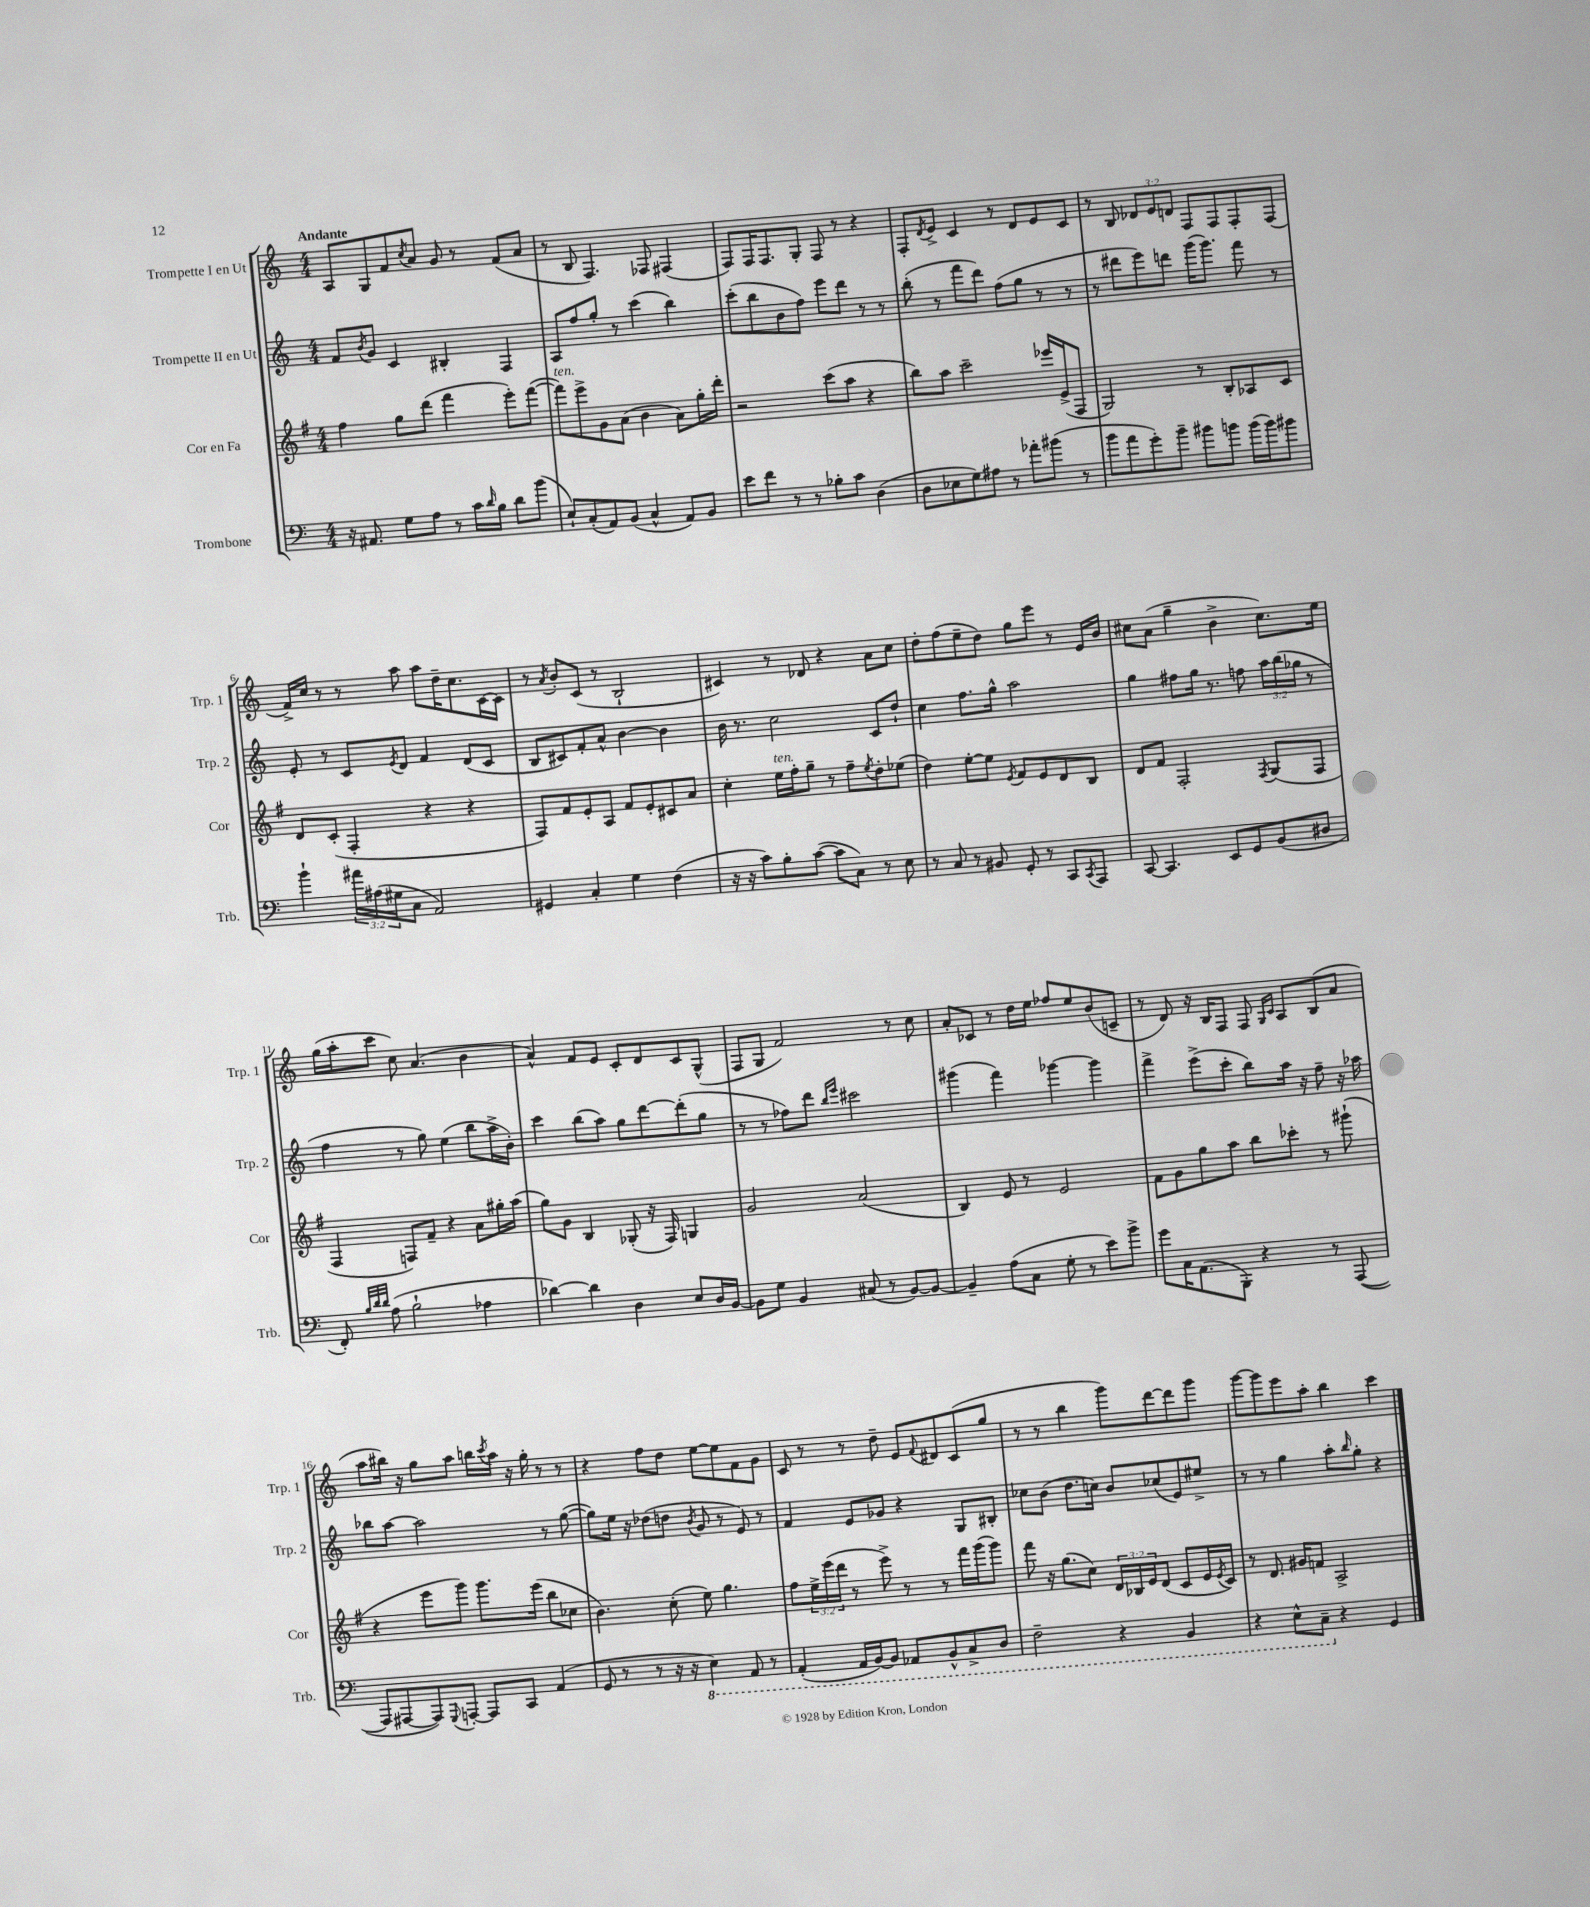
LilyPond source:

<<
\new StaffGroup <<
\new Staff = "s0" \with { instrumentName = "Trompette I en Ut" shortInstrumentName = "Trp. 1" } {
    \clef treble \key c \major \numericTimeSignature \time 4/4 \override Staff.TupletNumber.text = #tuplet-number::calc-fraction-text \tempo "Andante"
    a8 g8 f'8 \acciaccatura { c''8 } a'8 g'8 r8 f'8( a'8 |
    r8 b8 f4.) fes8 fis4( |
    f8) f16 f8. g8-. f8 r8 r4 |
    f8-. \acciaccatura { d'8 } e'8-> c'4 r8 d'8 e'8 c'8 |
    r8 b8 \tuplet 3/2 { des'8 e'8 d'8 } f8 f8 f8-. f8( |
    f'16->) c''16 r8 r8 a''8 a''8 d''16-- c''8. c'16~ c'16 |
    r8 \acciaccatura { a'8 } b'8-. c'8( r8 b2-! |
    cis'4) r8 des'8 r4 a'8 c''8 |
    d''8-. f''8( e''8-- d''8) g''8 e'''8 r8 e'16 b'16 |
    cis''8 a'8( g''4-- b'4-> cis''8.) e''16 |
    g''16( a''16-. c'''8 c''8) a'4.( b'4 |
    a'4-^) f'8 e'8 c'8-. d'8 c'8 g8-^( |
    f8 g8 f'2) r8 c''8 |
    a'8-. ces'8 r8 d''16 e''16 fes''8 e''8 b'8( c'8-- |
    r8 d'8) r16 b16 f8 f8 \grace { g16 c'16 } a8 b8( a'8 |
    a''8 bis''16) r16 g''8 a''8 b''16 \acciaccatura { c'''8 } a''16 r16 g''16-. r8 r8 |
    r4 f''8 d''8 e''8~ e''8 f'8 g'8 |
    c'8 r8 r8 d''8-- e'8 \appoggiatura { f'8 } dis'8 c'8( g''8 |
    r8 r8 b''4 g'''8) d'''8~ d'''8 g'''8 |
    g'''8~ g'''8 e'''8 a''8-. b''4 c'''4 \bar "|." |
}
\new Staff = "s1" \with { instrumentName = "Trompette II en Ut" shortInstrumentName = "Trp. 2" } {
    \clef treble \key c \major \numericTimeSignature \time 4/4 \override Staff.TupletNumber.text = #tuplet-number::calc-fraction-text
    f'8 \acciaccatura { b'8 } g'8 c'4 bis4-. f4 |
    a8 f''8 g''8-. r8 c'''4( b''4) |
    c'''8-.( b''8 b'8 f''8) e'''8 d'''8 r8 r8 |
    b''8-.( r8 f'''8 d'''8) f''8( g''8 r8 r8 |
    r8 dis'''8 e'''8) d'''8 g'''16( g'''8.) f'''8 r8 |
    e'8-. r8 c'8 \acciaccatura { e'8 } d'8 f'4 d'8( c'8 |
    b8 cis'8) f'8-. a'8-^ b'4~ b'4 |
    b'16 r8. c''2 c'8 d''8-! |
    c''4 f''8. g''16-^ a''2 |
    g''4 fis''8 g''16 r8. f''8 \tuplet 3/2 { a''16 b''16( ges''16 } r8 |
    f''4 r8 g''8) e''4( b''8 a''16-> b'16-.) |
    c'''4 b''8( a''8) g''8 d'''8~ d'''8-.( g''8 |
    r8 r8 fes''8) d'''8 \grace { b''16 e'''16 } cis'''2 |
    gis'''4( f'''4) ges'''4~ ges'''4 |
    f'''4-> e'''8->( c'''8-. b''8) a''16 r16 f''8-- r16 aes''16 |
    bes''8 a''8~ a''2 r8 g''8~( |
    g''8) e''16 r16 des''8( d''8 \acciaccatura { b'8 } g'8 r8 e'8) r8 |
    f'4 e'8 ges'8 r4 g8 bis8-. |
    ces''8 b'8( d''8. c''16) b'8 ces''8( e'8) eis''8-> |
    r8 r8 g''4 a''8-. \grace { b''16 } g''8-. r4 \bar "|." |
}
\new Staff = "s2" \with { instrumentName = "Cor en Fa" shortInstrumentName = "Cor" } {
    \clef treble \key g \major \numericTimeSignature \time 4/4 \override Staff.TupletNumber.text = #tuplet-number::calc-fraction-text
    fis''4 g''8 d'''8( fis'''4 e'''8-.) fis'''8~( |
    fis'''8^\markup { \italic "ten." }) e'''8-> g'8 a'8( b'4 a'8) g''16-. d'''16-. |
    r2 c'''8( a''8 r4 |
    b''8) a''8 c'''2-- ees'''16 e'16->( fis8 |
    g2) r8 b8-. aes8 c'8 |
    d'8 c'8-.( fis4-. r4 r4 |
    fis8) fis'8 e'8-. a8 fis'8 e'8-. cis'8 a'8 |
    c''4-. e''16^\markup { \italic "ten." } fis''16-. g''8-- r8 fis''8-- \acciaccatura { e''8 } d''8-. ees''8( |
    d''4) e''8~-. e''8 \acciaccatura { e'8 } fis'8 e'8 d'8 b8 |
    d'8 fis'8 fis2-. \acciaccatura { fis8 } g8( fis8 |
    fis4 f8) fis'8-- r4 a'8 gis''16-. a''16( |
    g''8) g'8 b4 ges8-.( r16 fis16) g4 |
    g'2 a'2( |
    b4) e'8 r8 e'2 |
    fis'8 g'8 g''8 a''8 b''8 ces'''8-. r8 gis'''8-!( |
    r4 e'''8 g'''8) g'''8. e'''16( b''8 ces''8 |
    b'4.) c''8-.( e''8) g''4. |
    fis''8 \tuplet 3/2 { e''16-> e'''16( d'''16 } r8 e'''8->) r8 r8 fis'''16 g'''16( g'''8) |
    fis'''8 r16 g''8.( c''8) \tuplet 3/2 { d'16 bes16 e'16 } d'8( c'8 e'16 \acciaccatura { e'8 } c'16) |
    r8 d'8. gis'16 f'8 a2-> \bar "|." |
}
\new Staff = "s3" \with { instrumentName = "Trombone" shortInstrumentName = "Trb." } {
    \clef bass \key c \major \numericTimeSignature \time 4/4 \override Staff.TupletNumber.text = #tuplet-number::calc-fraction-text
    r16 ais,8. g8 a8 r8 c'16 \grace { d'16 } b16 d'8 b'8( |
    e8-!) c8-.( a,8) b,8( c4-^ a,8) b,8 |
    e'8 f'8 r8 r8 bes8-. c'8 d4( |
    d8 ees8 g8) ais8 r8 aes'8-. bis'8( r8 |
    b'8 a'8 g'8-.) b'8-- bis'8 b'8 b'16( b'16) bis'8 |
    b'4-! \tuplet 3/2 { ais'16 ais16( gis16 } c8 a,2) |
    gis,4 c4-. g4 f4( |
    r16 r16 c'8) b8-. c'8~( c'8 c8) r8 e8 |
    r8 c8 r8 bis,8 g,8-. r8 c,8 \acciaccatura { c,8 } a,,8 |
    c,8~ c,4. e,8 g,8 b,8( dis8 |
    f,8-.) \grace { b32 d'32 d'32 } a8( b2-! aes4 |
    des'4~) des'4 d4 e8 d16 b,16~ |
    b,8 g8 b,4 cis8( r8 b,8~) b,8~ |
    b,4-- a8( c8 g8-. r8 e'8) b'8-> |
    g'8 c16 a,8.( b,,8-.) r4 r8 a,,8~( |
    a,,8 ais,,8~ ais,,8) \appoggiatura { g,,8 } a,,8~-. a,,8 c,8 a,4( |
    g,8 r8 r8 r16 r16 \ottava #-1 e,4) a,,8 r8 |
    a,,4-.( a,,16 b,,16~) b,,8 aes,,8 b,,8-^ c,8-> d,8 |
    f,2-- r4 b,,4 |
    r4 e,8-^ c,8-- \ottava #0 r4 g,4 \bar "|." |
}
>>
>>
